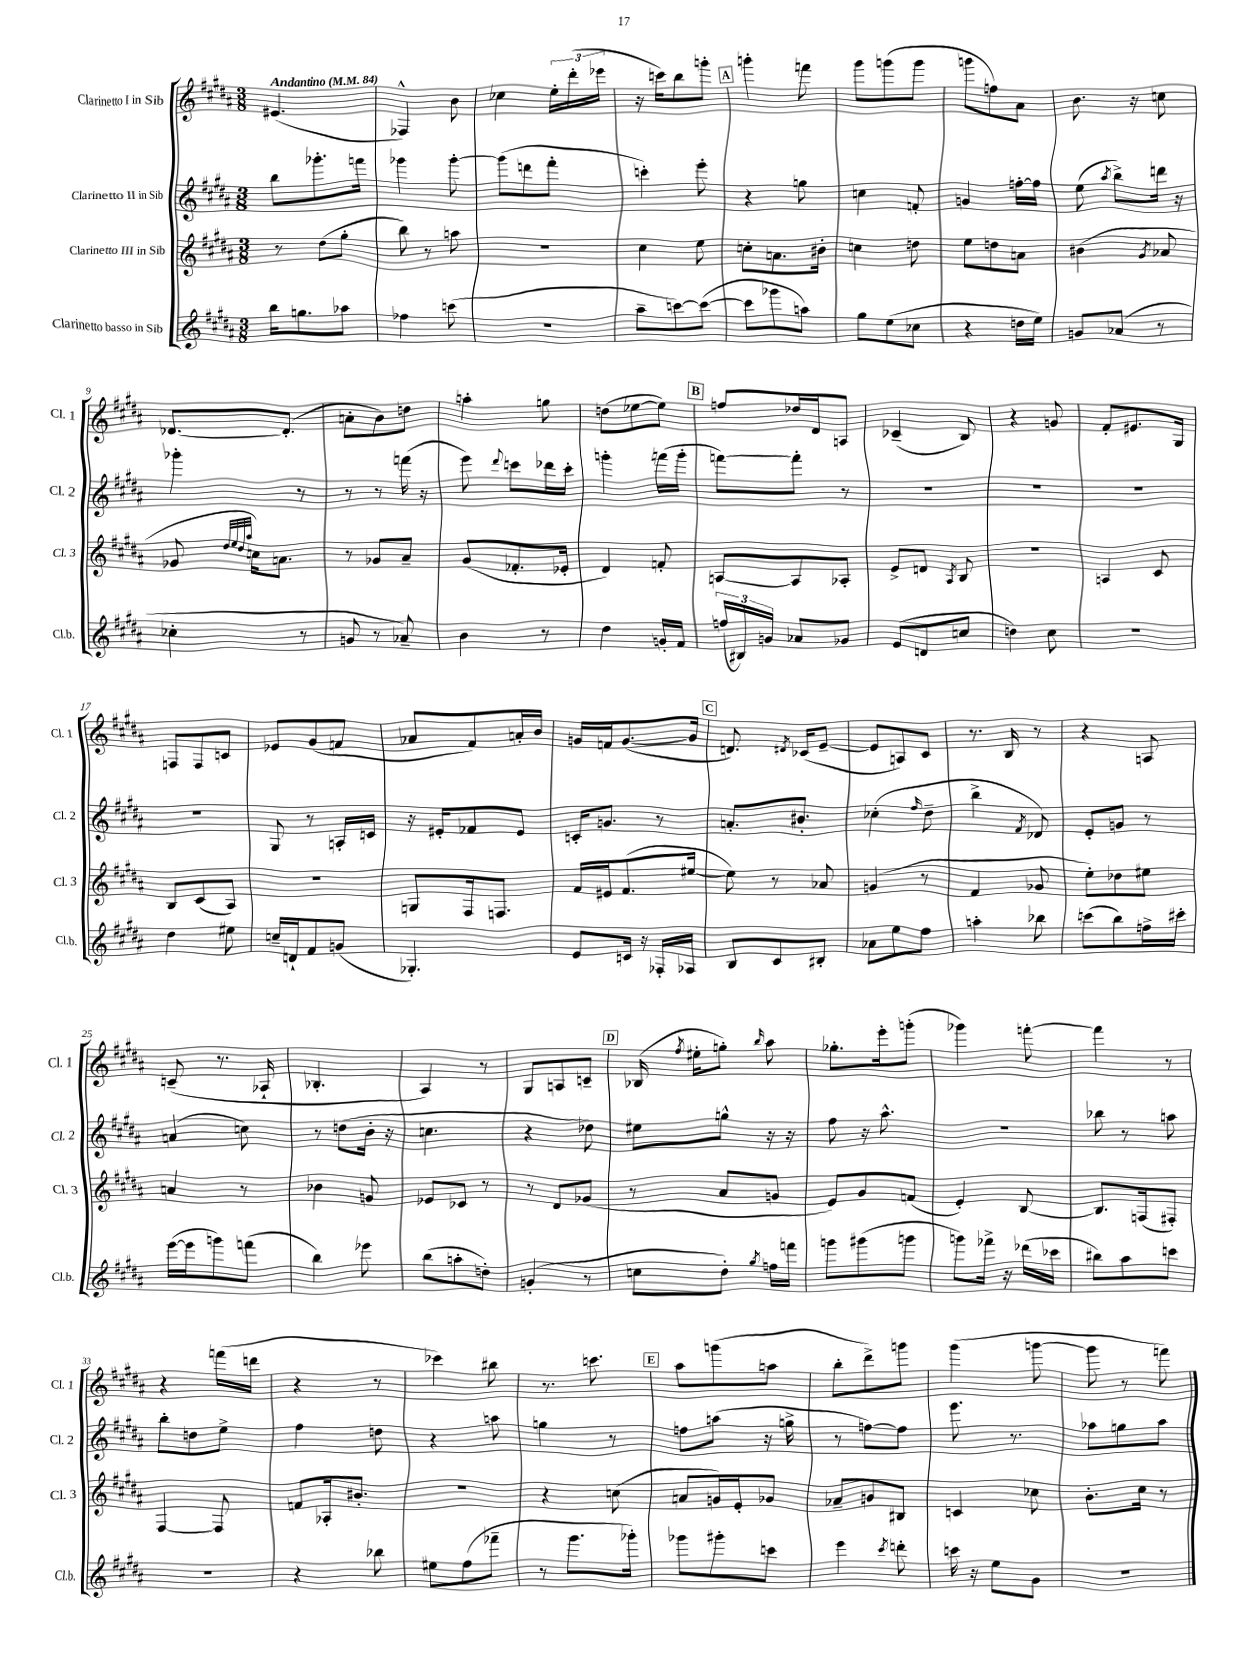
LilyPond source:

<<
\new StaffGroup <<
\new Staff = "s0" \with { instrumentName = "Clarinetto I in Sib" shortInstrumentName = "Cl. 1" } {
    \clef treble \key b \major \numericTimeSignature \time 3/8 \tempo "Andantino" 4 = 84
    \autoBeamOff eis'4.( |
    fes4-^) b'8 |
    ces''4 \tuplet 3/2 { e''16[-. dis'''16-.( ees'''16] } |
    r16 c'''16[) b''8 g'''8]-. |
    \mark \markup { \box "A" } g'''4-. f'''8 |
    gis'''8[ g'''8( g'''8] |
    g'''8[ f''8) ais'8] |
    b'8. r16 c''8 |
    des'8.[~ des'8.]-.( |
    a'8[-. b'8) d''8] |
    a''4-. g''8 |
    d''8[( ees''8~ ees''8]) |
    \mark \markup { \box "B" } f''8[ des''16 dis'16 a8] |
    ces'4--( b8) |
    r4 g'8 |
    fis'8[-. eis'8. gis16] |
    f8[ f8 c'8] |
    ees'8[ gis'8( f'8] |
    aes'8[ fis'8) a'16-. b'16] |
    g'16[ f'16 g'8.~( g'16] |
    \mark \markup { \box "C" } d'8.) \acciaccatura { dis'8 } ces'16[( e'8]~-- |
    e'8[ a8) cis'8] |
    r8. b16 r8 |
    r4 a8 |
    c'8--( r8. aes16-! |
    bes4.-. |
    ais4) r8 |
    gis8[ a8 c'8]-- |
    \mark \markup { \box "D" } bes16( \acciaccatura { fis''8 } eis''16[-. g''8]-.) \grace { b''16 } ais''8 |
    ges''8.[-. e'''16-. g'''8]-.( |
    ges'''4) f'''8~-. |
    f'''4 r8 |
    r4 f'''16[( d'''16] |
    r4 r8 |
    ces'''4) bis''8 |
    r8. c'''8. |
    \mark \markup { \box "E" } ais''8[ g'''8( a''8] |
    b''8[-. dis'''8->) g'''8] |
    gis'''4( g'''8~ |
    g'''8 r8 f'''8) \bar "|." |
}
\new Staff = "s1" \with { instrumentName = "Clarinetto II in Sib" shortInstrumentName = "Cl. 2" } {
    \clef treble \key b \major \numericTimeSignature \time 3/8
    \autoBeamOff b''8[ ges'''8.-. f'''16] |
    ges'''4 ges'''8~-. |
    ges'''8[( d'''8 fis'''8]-. |
    c'''4-.) e'''8-. |
    \mark \markup { \box "A" } r4 g''8 |
    c''4 f'8-. |
    g'4 f''16[~-. f''16] |
    e''8( \acciaccatura { ais''8 } b''8[->) d'''16] r16 |
    ges'''4-. r8 |
    r8 r8 f'''16( r16 |
    e'''8) \appoggiatura { dis'''8 } c'''8[ des'''16 c'''16]-. |
    g'''4-. f'''16[( g'''16]-. |
    \mark \markup { \box "B" } f'''8[~) f'''8]-. r8 |
    R4. |
    R4. |
    R4. |
    R4. |
    gis8 r8 a16[-. c'16] |
    r16 eis'16[-. fes'8 eis'8] |
    c'16[-. g'8.] r8 |
    \mark \markup { \box "C" } a'8.[-. bis'8.]-. |
    ces''4-.( \grace { fis''16 } dis''8-- |
    b''4-> \acciaccatura { fis'8 } des'8) |
    e'8[-. g'8] r8 |
    a'4( c''8) |
    r8 d''8[( b'16]-. r16 |
    c''4. |
    r4 des''8) |
    \mark \markup { \box "D" } eis''8[ g''8]-^ r16 r16 |
    fis''8 r16 ais''8.-^ |
    R4. |
    bes''8 r8 a''8 |
    b''8[-. d''8 e''8]-> |
    fis''4 d''8 |
    r4 a''8 |
    g''4 r8 |
    \mark \markup { \box "E" } f''8[ a''8]( r16 g''16-> |
    r8 f''8[~) f''8] |
    e'''8. r8. |
    aes''8[ g''8 aes''8] \bar "|." |
}
\new Staff = "s2" \with { instrumentName = "Clarinetto III in Sib" shortInstrumentName = "Cl. 3" } {
    \clef treble \key b \major \numericTimeSignature \time 3/8
    \autoBeamOff r8 dis''8[( gis''8]-. |
    b''8) r8 a''8 |
    r4. |
    cis''4 e''8 |
    \mark \markup { \box "A" } c''8[-. a'8. bis'16]-. |
    c''4 d''8 |
    e''8[ d''8 a'8] |
    bis'4( \acciaccatura { gis'8 } aes'8 |
    ges'8 \grace { dis''32[ e''32 dis''32 ais''32] } c''16[) a'8.] |
    r8 ges'8[ ais'8]-- |
    gis'8[( fes'8.-. ees'16]-. |
    dis'4) f'8-. |
    \mark \markup { \box "B" } a8[~ a8 aes8]-. |
    e'8[-> d'8] \acciaccatura { ais8 } b8 |
    R4. |
    a4 cis'8 |
    b8[ cis'8( ais8]) |
    r4. |
    g8[ fis16 f8.] |
    fis'16[ eis'16 fis'8.( eis''16]~ |
    \mark \markup { \box "C" } eis''8) r8 aes'8 |
    g'4( r8 |
    fis'4 ges'8 |
    e''8[-.) des''8 eis''8] |
    a'4 r8 |
    bes'4 g'8 |
    ees'8[ ces'8] r8 |
    r8 dis'8[ ges'8]( |
    \mark \markup { \box "D" } r8 ais'8[ g'8] |
    e'8[) gis'8 f'8]( |
    e'4-.) b8~ |
    b8.[ f16( fis8]-.) |
    fis4~ fis8 |
    f'8[ aes16-. bis'8.]-. |
    R4. |
    r4 c''8( |
    \mark \markup { \box "E" } a'8[ g'16) e'16-. ges'8] |
    aes'8[-- g'8 bis8] |
    c'4 ces''8 |
    b'8.[-. cis''16] r8 \bar "|." |
}
\new Staff = "s3" \with { instrumentName = "Clarinetto basso in Sib" shortInstrumentName = "Cl.b." } {
    \clef treble \key b \major \numericTimeSignature \time 3/8
    \autoBeamOff b''16[ g''8. aes''8] |
    fes''4 c'''8( |
    R4. |
    ais''8[-- c'''8~) c'''8]~( |
    \mark \markup { \box "A" } c'''8[ ges'''8 a''8]) |
    gis''8[ e''8( ces''8] |
    r4 d''16[ e''16]) |
    g'8[ aes'8]( r8 |
    ces''4-. r8 |
    g'8 r8 aes'8--) |
    b'4 r8 |
    dis''4 g'16[-. fis'16] |
    \mark \markup { \box "B" } \tuplet 3/2 { f''16[( bis16) g'16] } aes'8[ ges'8] |
    e'8[( d'8 c''8] |
    d''4) cis''8 |
    R4. |
    dis''4 eis''8 |
    c''16[-- d'16-! fis'8 g'8]( |
    ges4.-.) |
    e'8[ c'16] r16 fes16[-. aes16] |
    \mark \markup { \box "C" } b8[ cis'8 bis8]-. |
    aes'8[ e''8 fis''8] |
    a''4-. bes''8 |
    c'''8[( b''8) f''16-> cis'''16]-. |
    e'''16[~( e'''16 g'''8) f'''8]( |
    b''4) ees'''8 |
    b''8[( a''8-. d''8]-.) |
    g'4-.( r8 |
    \mark \markup { \box "D" } c''8[ dis''8]-.) \acciaccatura { gis''8 } f''16[ f'''16] |
    g'''8[ gis'''8( g'''8] |
    g'''8[) fes'''16]-> r16 des'''16[( ces'''16] |
    bis''8[) ais''8 c'''8] |
    R4. |
    r4 bes''8 |
    eis''8[ fis''8( fes'''8]-- |
    r8 gis'''8.[ ges'''16]-.) |
    \mark \markup { \box "E" } ges'''8[ gis'''8-. c'''8] |
    e'''4 \acciaccatura { cis'''8 } d'''8-. |
    c'''16 r16 e''8[ gis'8] |
    R4. \bar "|." |
}
>>
>>
